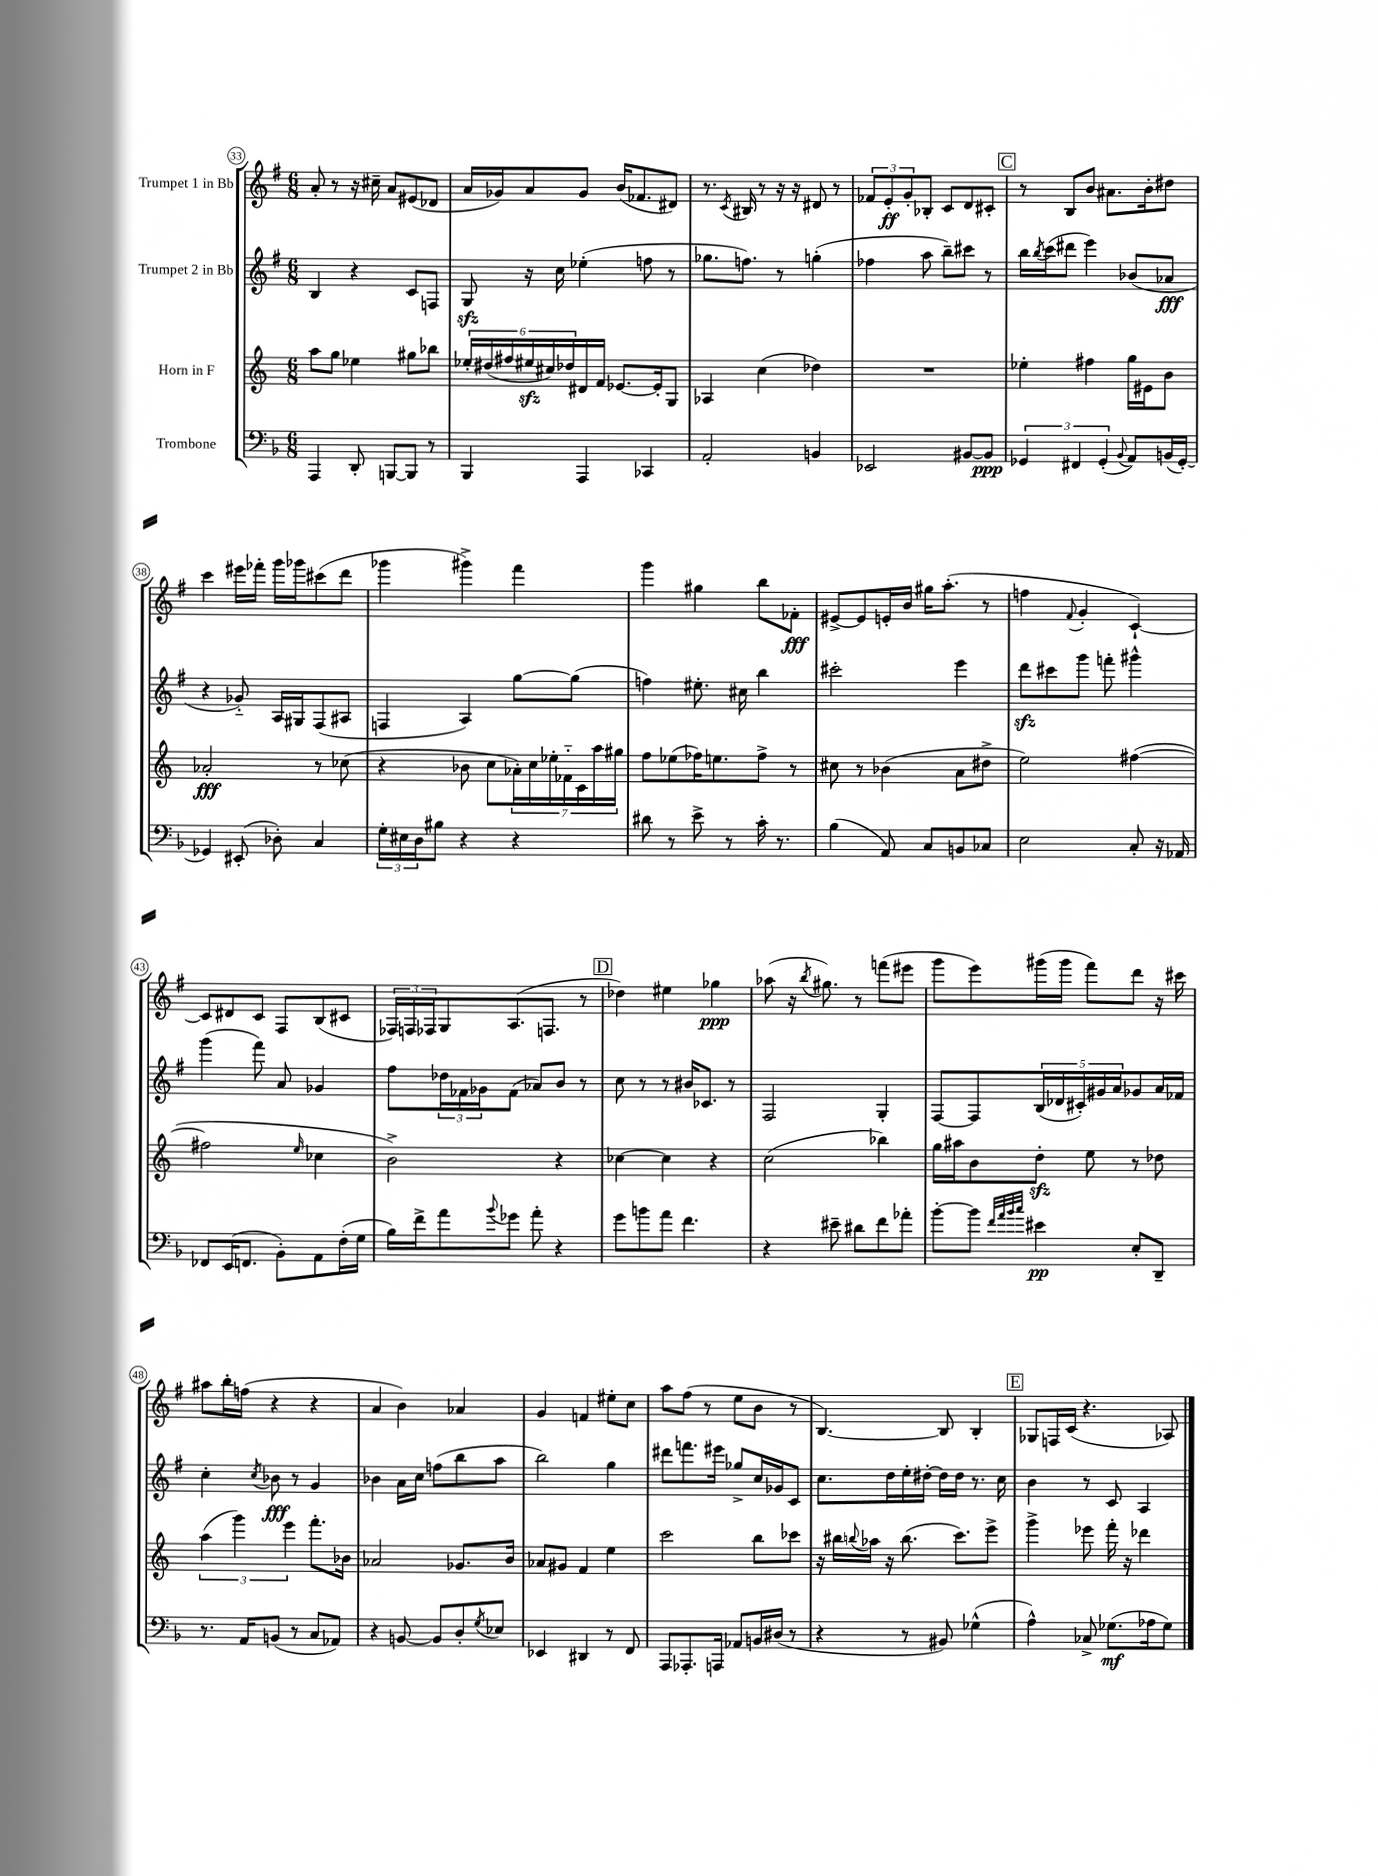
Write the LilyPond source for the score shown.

<<
\new StaffGroup <<
\new Staff = "s0" \with { instrumentName = "Trumpet 1 in Bb" } {
    \clef treble \key g \major \numericTimeSignature \time 6/8
    a'8-. r8 r16 cis''16-- a'8 eis'8( des'8 |
    a'16 ges'16) a'8 ges'8 b'16( fes'8. dis'8) |
    r8. \acciaccatura { c'8 } bis16 r8 r16 r16 dis'8 r8 |
    \tuplet 3/2 { fes'8 e'8-.\ff g'8-. } bes8-. c'8 d'8 cis'8-. |
    \mark \markup { \box "C" } r8 b8 b'8 ais'8. b'16-. dis''8 |
    c'''4 eis'''16 fes'''16-. g'''16 ges'''16 cis'''8( d'''8 |
    ges'''4 gis'''4->) fis'''4 |
    g'''4 gis''4 b''8 fes'8-.\fff |
    eis'8~-> eis'8 e'16-. b'16 gis''16 a''8.-.( r8 |
    f''4 \appoggiatura { fis'8 } g'4-. c'4~-!) |
    c'8 dis'8 c'8 fis8 b8( cis'8 |
    \tuplet 3/2 { fes16) f16 fes16 } g8 a8.( f8. r8 |
    \mark \markup { \box "D" } des''4) eis''4 ges''4\ppp |
    aes''8( r16 \acciaccatura { b''8 } gis''8.) r8 f'''8( eis'''8 |
    g'''8 e'''8) gis'''16( gis'''16 fis'''8) d'''8 r16 cis'''16 |
    ais''8 b''16-. f''16( r4 r4 |
    a'4 b'4) aes'4 |
    g'4 f'4 eis''8-. c''8 |
    a''8 fis''8( r8 e''8 b'8 r8 |
    b4.~) b8 b4-. |
    \mark \markup { \box "E" } ges8 f16 c'16( r4. aes8) \bar "|." |
}
\new Staff = "s1" \with { instrumentName = "Trumpet 2 in Bb" } {
    \clef treble \key g \major \numericTimeSignature \time 6/8
    b4 r4 c'8 f8 |
    g8\sfz r16 c''16 ees''4-.( f''8 r8 |
    ges''8. f''8.) r8 g''4-.( |
    fes''4 a''8 b''8--) cis'''8 r8 |
    \mark \markup { \box "C" } b''16 \acciaccatura { b''8 } c'''16( dis'''8 e'''4) bes'8( aes'8\fff |
    r4 ges'8-_) a16 gis16 fis8( ais8 |
    f4 a4) g''8~ g''8( |
    f''4) eis''8.-. cis''16 b''4 |
    cis'''2-. e'''4 |
    d'''8\sfz cis'''8 g'''8 f'''8-. gis'''4-^ |
    g'''4( fis'''8) a'8 ges'4 |
    fis''8 \tuplet 3/2 { des''16 fes'16 ges'16 } fes'8( aes'8) b'8 r8 |
    \mark \markup { \box "D" } c''8 r8 r8 bis'16 ces'8. r8 |
    fis2 g4-. |
    fis8~ fis8 \tuplet 5/4 { b16( des'16 cis'16-.) gis'16 a'16 } ges'8 a'16 fes'16 |
    c''4-. \acciaccatura { c''8 } bes'8\fff r8 g'4 |
    bes'4 a'16 c''16 f''8( b''8 a''8 |
    b''2) g''4 |
    dis'''8 f'''8. eis'''16 ges''8-> c''16 ges'16 c'8 |
    c''8. d''16 e''16-. dis''16~-. dis''16 dis''16 r8. c''16 |
    \mark \markup { \box "E" } b'4 r8 c'8 a4 \bar "|." |
}
\new Staff = "s2" \with { instrumentName = "Horn in F" } {
    \clef treble \key c \major \numericTimeSignature \time 6/8
    a''8 g''8 ees''4 gis''8 bes''8 |
    \tuplet 6/4 { ees''16-. dis''16( fis''16 eis''16\sfz cis''16) des''16 } dis'16 f'16 ees'8.~ ees'16-. g8 |
    aes4 c''4( des''4) |
    R2. |
    \mark \markup { \box "C" } ees''4-. fis''4 g''16 eis'16 b'8 |
    aes'2-.\fff r8 ces''8( |
    r4 bes'8 c''8 \tuplet 7/4 { aes'16-.) c''16 ees''16-. fes'16-_ c'16 a''16 gis''16 } |
    f''8 ees''8( fes''16) e''8. fes''8-> r8 |
    cis''8 r8 bes'4( a'8 dis''8-> |
    e''2) fis''4~( |
    fis''2 \grace { e''16 } ces''4 |
    b'2->) r4 |
    \mark \markup { \box "D" } ces''4~ ces''4 r4 |
    c''2( bes''4) |
    g''16 ais''16 b'8 d''8-.\sfz e''8 r8 des''8 |
    \tuplet 3/2 { a''4( g'''4) e'''4 } f'''8.-. bes'16 |
    aes'2 ges'8. b'16 |
    aes'8 gis'8 f'4 e''4 |
    c'''2 b''8 ces'''8 |
    r16 bis''16 \appoggiatura { b''8 } aes''16 r16 b''8.( c'''8.) e'''8-> |
    \mark \markup { \box "E" } g'''4-> ees'''8 f'''16-. r16 des'''4 \bar "|." |
}
\new Staff = "s3" \with { instrumentName = "Trombone" } {
    \clef bass \key f \major \numericTimeSignature \time 6/8
    a,,4 d,8-. b,,8~ b,,8 r8 |
    bes,,4 a,,4 ces,4 |
    a,2-. b,4 |
    ees,2 bis,8~ bis,8\ppp |
    \mark \markup { \box "C" } \tuplet 3/2 { ges,4 fis,4 ges,4-.( } \appoggiatura { bes,8 } a,8) b,16( ges,16~-.) |
    ges,4 eis,8-.( des8-.) c4 |
    \tuplet 3/2 { g16-. eis16 d16 } bis8 r4 r4 |
    dis'8 r8 e'8-> r8 c'16-. r8. |
    bes4( a,8) c8 b,8 ces8 |
    e2 c8-. r16 aes,16 |
    fes,8 e,16( f,8. bes,8-.) a,8 f16-.( g16 |
    bes16) f'16-> a'8 \appoggiatura { bes'8 } ges'8 a'8-. r4 |
    \mark \markup { \box "D" } g'8 b'8 a'8 f'4. |
    r4 eis'8-- dis'8 f'8 aes'8-. |
    bes'8~-. bes'8 \grace { f'32 a'32 bes'32 c''32 } eis'4\pp e8-. d,8-- |
    r8. a,16 b,8( r8 c8 aes,8) |
    r4 b,8~ b,8 d8-. \acciaccatura { g8 } ees8 |
    ees,4 dis,4 r8 f,8 |
    a,,8 aes,,8.-. a,,16 aes,8 b,16 dis16( r8 |
    r4 r8 bis,8) ges4-^( |
    \mark \markup { \box "E" } a4-^) ces8-> ges8.\mf( aes16 ges8) \bar "|." |
}
>>
>>
\layout { \context { \Score currentBarNumber = #33 \override BarNumber.stencil = #(make-stencil-circler 0.1 0.3 ly:text-interface::print) } }
